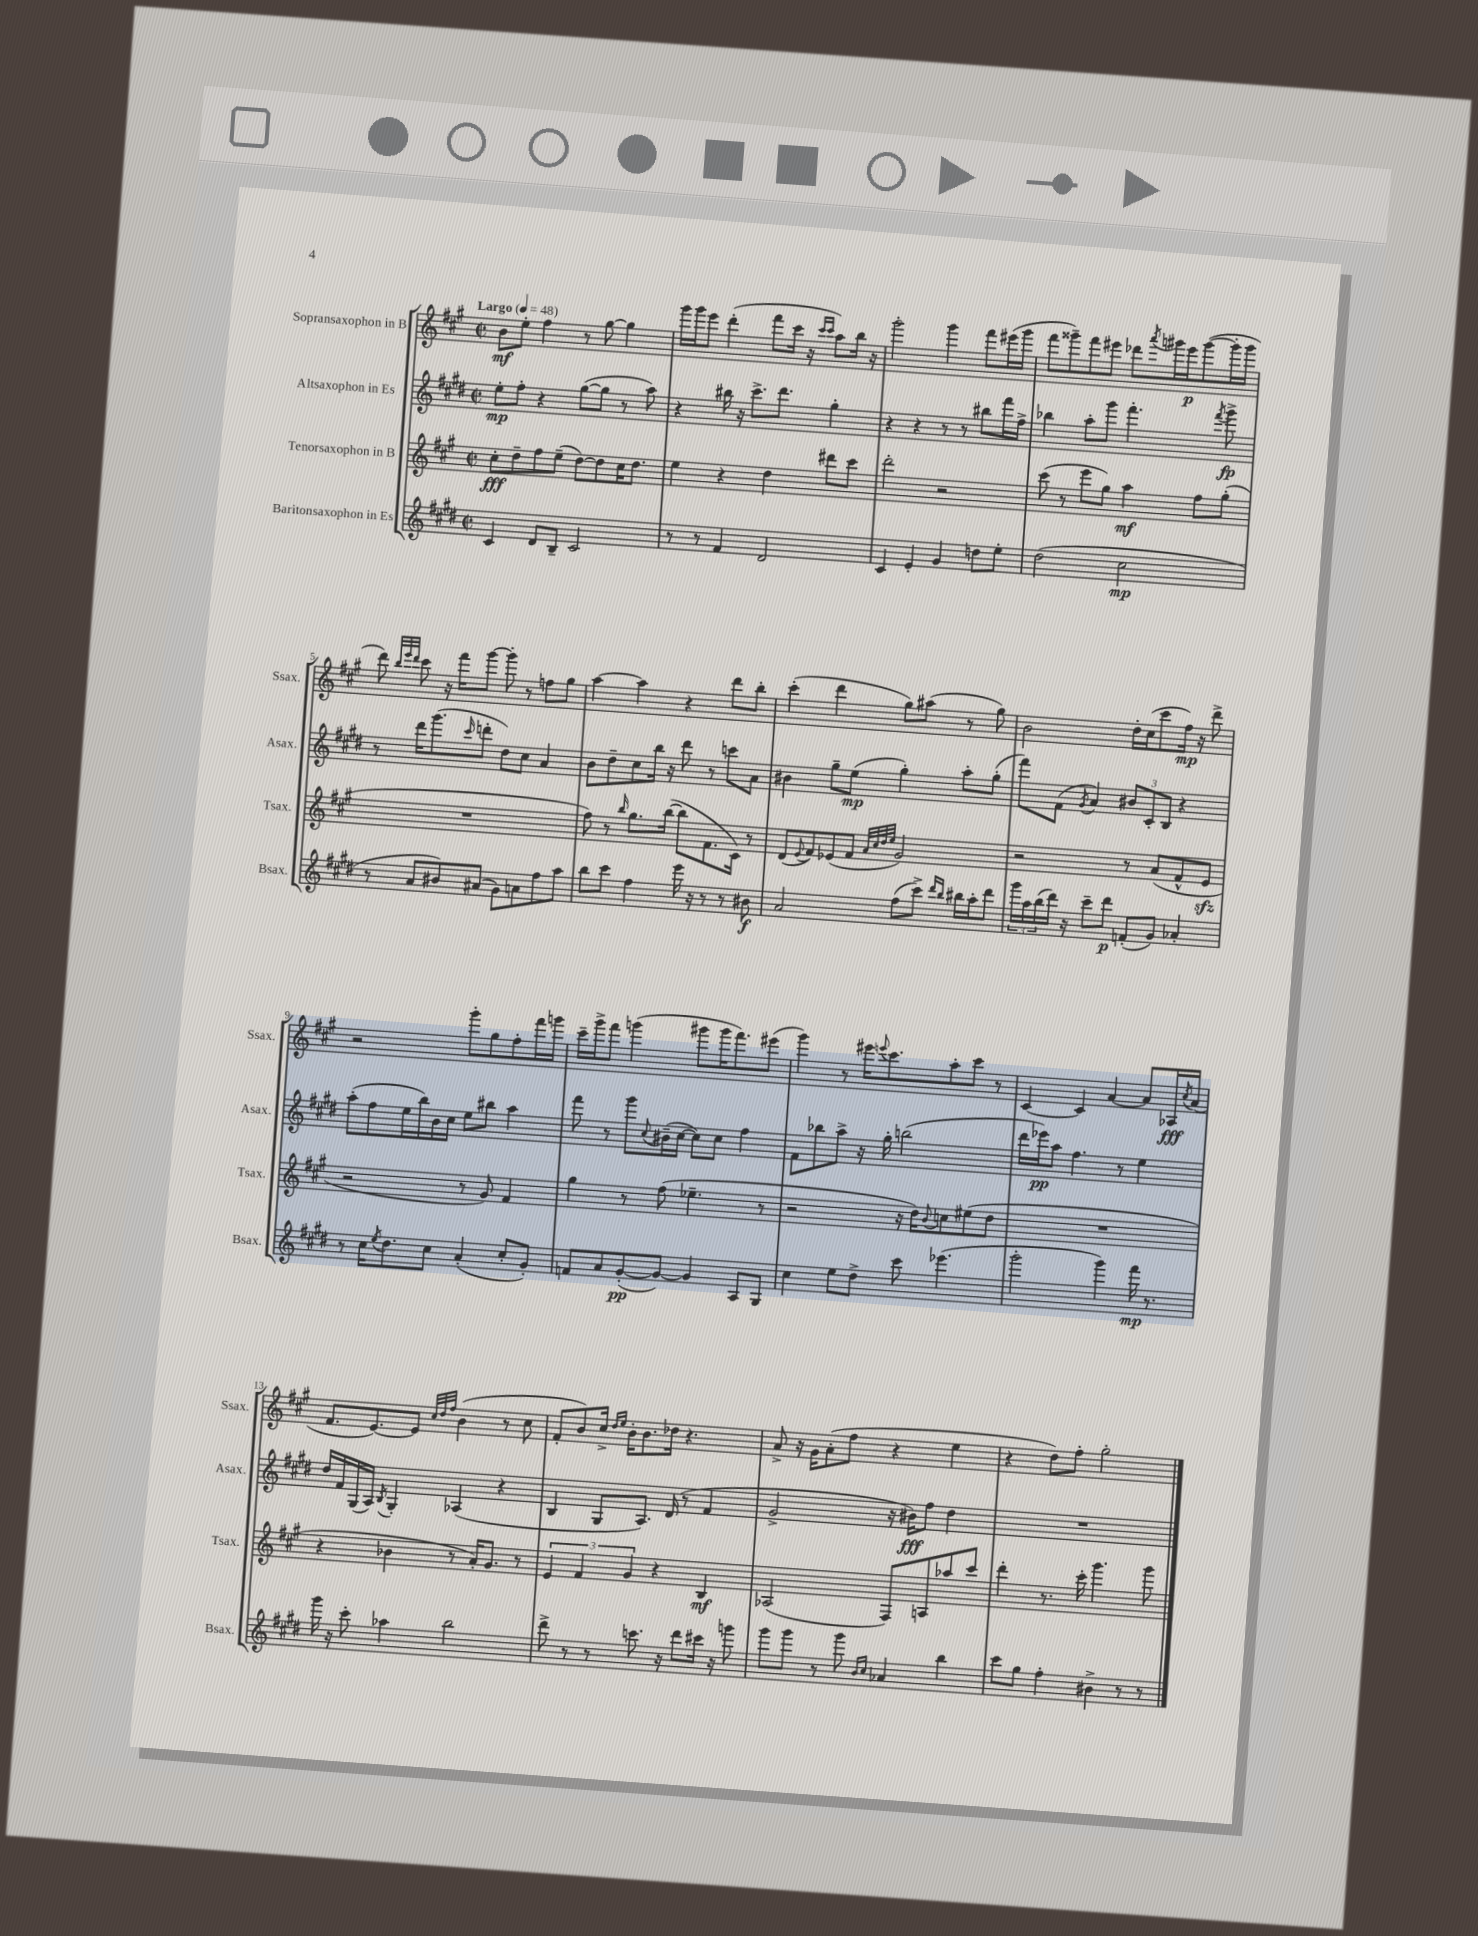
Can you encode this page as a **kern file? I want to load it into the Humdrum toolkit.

**kern	**dynam	**kern	**dynam	**kern	**dynam	**kern	**dynam
*part4	*part4	*part3	*part3	*part2	*part2	*part1	*part1
*staff4	*staff4	*staff3	*staff3	*staff2	*staff2	*staff1	*staff1
*I"Baritonsaxophon in Es	*	*I"Tenorsaxophon in B	*	*I"Altsaxophon in Es	*	*I"Sopransaxophon in B	*
*I'Bsax.	*	*I'Tsax.	*	*I'Asax.	*	*I'Ssax.	*
*clefG2	*	*clefG2	*	*clefG2	*	*clefG2	*
*k[f#c#g#d#]	*	*k[f#c#g#]	*	*k[f#c#g#d#]	*	*k[f#c#g#]	*
*M2/2	*	*M2/2	*	*M2/2	*	*M2/2	*
*met(c|)	*	*met(c|)	*	*met(c|)	*	*met(c|)	*
*MM48	*	*MM48	*	*MM48	*	*MM48	*
=1	=1	=1	=1	=1	=1	=1	=1
!	!	!	!	!	!	!LO:TX:a:B:t=Largo	!
4c#/	.	8cc#'\L	fff	8ee'\L	mp	8b\L	mf
.	.	8dd~\	.	8ff#'\J	.	8ee'\J	.
8d#/L	.	8ff#\	.	4r	.	4ff#\	.
8B~/J	.	(8ee~\J	.	.	.	.	.
2c#/	.	[8dd\L)	.	([8gg#\L	.	8r	.
.	.	8dd\]	.	8gg#\J]	.	[8gg#\	.
.	.	16cc#\K	.	8r	.	4gg#\]	.
.	.	8.dd\J	.	.	.	.	.
.	.	.	.	8aa\)	.	.	.
=2	=2	=2	=2	=2	=2	=2	=2
8r	.	4ee\	.	4r	.	16ggg#\LL	.
.	.	.	.	.	.	16ggg#\J	.
8r	.	.	.	.	.	8eee\J	.
4f#/	.	4r	.	16bb#X\	.	(4ddd'\	.
.	.	.	.	16r	.	.	.
.	.	.	.	8.ccc#^\L	.	.	.
2d#/	.	4dd\	.	.	.	8fff#\L	.
.	.	.	.	8.ddd#\J	.	.	.
.	.	.	.	.	.	16ccc#\Jk	.
.	.	.	.	.	.	16r	.
.	.	.	.	.	.	16qqccc#/LL	.
.	.	.	.	.	.	16qqccc#/JJ	.
.	.	8ddd#X\L	.	4gg#'\	.	8aa\L)	.
.	.	8ccc#\J	.	.	.	16bb\Jk	.
.	.	.	.	.	.	16r	.
=3	=3	=3	=3	=3	=3	=3	=3
4c#/	.	2ddd'\	.	4r	.	2ggg#'\	.
4e'/	.	.	.	4r	.	.	.
4g#/	.	2r	.	8r	.	4ggg#\	.
.	.	.	.	8r	.	.	.
8ddn\L	.	.	.	8bb#X\L	.	8fff#\L	.
8ee'\J	.	.	.	16fff#\L	.	(16eee#X\L	.
.	.	.	.	16ff#^\JJ	.	16ggg#\JJ	.
=4	=4	=4	=4	=4	=4	=4	=4
(2dd#\	.	(8ccc#\	.	4bb-X\	.	8fff#\L	.
.	.	8r	.	.	.	8ggg##X~\)	.
.	.	8eee\L	.	8aa'\L	.	8fff#\	.
.	.	8gg#\J)	.	8ggg#\J	.	8eee#X\J	.
2cc#\	mp	4aa\	mf	4.fff#'\	.	8ddd-X\L	.
.	.	.	.	.	.	8qaaa/	.
.	.	.	.	.	.	16ggg#X\L	.
.	.	.	.	.	.	16eee#\J	p
.	.	8ff#\L	.	.	.	([8ggg#\	.
.	.	.	.	8qfff#/	.	.	.
.	.	(8gg#'\J	.	8ggg#^\	fp	16ggg#'\L]	.
.	.	.	.	.	.	16ggg#\JJ	.
!!LO:LB:g=z
=5	=5	=5	=5	=5	=5	=5	=5
8r	.	1r	.	8r	.	8ddd\)	.
.	.	.	.	.	.	32qqbb/LLL	.
.	.	.	.	.	.	32qqeee/	.
.	.	.	.	.	.	32qqddd/JJJ	.
8a/L	.	.	.	16ddd#\KL	.	8ccc#\	.
.	.	.	.	(8.ggg#\	.	.	.
8b#X/)	.	.	.	.	.	16r	.
.	.	.	.	.	.	16fff#\KL	.
.	.	.	.	16qqccc#/	.	.	.
(8a#X/J	.	.	.	8dddn'\J	.	[8ggg#\J	.
8g#\L)	.	.	.	8dd#\L)	.	8ggg#'\]	.
8an\	.	.	.	8cc#\J	.	8r	.
8ff#\	.	.	.	4a/	.	8ffn\L	.
8aa\J	.	.	.	.	.	8gg#\J	.
=6	=6	=6	=6	=6	=6	=6	=6
8bb\L	.	8ff#\)	.	8b\L	.	[4aa\	.
8ccc#\J	.	8r	.	8dd#~\	.	.	.
.	.	16qqbb/	.	.	.	.	.
4ff#\	.	8.gg#\L	.	8cc#\	.	4aa\]	.
.	.	.	.	16bb\Jk	.	.	.
.	.	([16bb\Jk	.	16r	.	.	.
16eee\	.	8bb\L]	.	8ddd#\	.	4r	.
16r	.	.	.	.	.	.	.
8r	.	8.f#\	.	8r	.	.	.
8r	.	.	.	8cccn\L	.	8ddd\L	.
.	.	16c#\Jk)	.	.	.	.	.
8b#X\	f	8r	.	8a\J	.	8bb'\J	.
=7	=7	=7	=7	=7	=7	=7	=7
2a/	.	(8d/L	.	4b#X\	.	(4ccc#'\	.
.	.	8qqe/	.	.	.	.	.
.	.	8f#/)	.	.	.	.	.
.	.	(8e-X/	.	8gg#~\L	.	4ddd\	.
.	.	8f#/J	.	(8ee\J	mp	.	.
.	.	32qqa/LLL	.	.	.	.	.
.	.	32qqcc#/	.	.	.	.	.
.	.	32qqdd/	.	.	.	.	.
.	.	32qqee/JJJ	.	.	.	.	.
(8ff#\L	.	2g#/)	.	4gg#'\)	.	8gg#\L)	.
8ccc#^\J)	.	.	.	.	.	(8aa#X\J	.
16qqddd#/LL	.	.	.	.	.	.	.
16qqbb/JJ	.	.	.	.	.	.	.
16bb#X\LL	.	.	.	8aa'\L	.	8r	.
16aa'\J	.	.	.	.	.	.	.
8ddd#\J	.	.	.	(8gg#'\J	.	8gg#\)	.
=8	=8	=8	=8	=8	=8	=8	=8
24ggg#\LL	.	2r	.	8fff#\L)	.	2b\	.
24aa\	.	.	.	.	.	.	.
(24bb\	.	.	.	.	.	.	.
16ddd#\JJ)	.	.	.	(8f#\J	.	.	.
16r	.	.	.	.	.	.	.
.	.	.	.	8qg#/	.	.	.
8ccc#~\L	.	.	.	4a/)	.	.	.
8ddd#\J	p	.	.	.	.	.	.
(8fn'/L	.	8r	.	12b#X/L	.	16dd'\LL	.
.	.	.	.	.	.	(16cc#\J	.
.	.	.	.	12c#'/	.	.	.
8g#/J)	.	(8a/L	.	.	.	8ccc#\	.
.	.	.	.	12B/J	.	.	.
4a-X'/	.	8f#^^/	.	4r	.	16ff#\Jk)	mp
.	.	.	.	.	.	16r	.
.	.	8ezz/J	.	.	.	8ddd^\	.
!!LO:LB:g=z
=9	=9	=9	=9	=9	=9	=9	=9
8r	.	2r	.	(8aa'\L	.	2r	.
16cc#\KL	.	.	.	8ff#\	.	.	.
8qee/	.	.	.	.	.	.	.
8.dd#\	.	.	.	.	.	.	.
.	.	.	.	16ee\L	.	.	.
.	.	.	.	16bb\)	.	.	.
8cc#\J	.	.	.	16b\	.	.	.
.	.	.	.	16cc#\JJ	.	.	.
(4a'/	.	8r	.	8ee\L	.	8ggg#'\L	.
.	.	8g#/)	.	8bb#X\J	.	8gg#\	.
8cc#'/L	.	4f#/	.	4aa\	.	8ff#'\	.
8g#'/J)	.	.	.	.	.	16fff#\L	.
.	.	.	.	.	.	16gggn\JJ	.
=10	=10	=10	=10	=10	=10	=10	=10
8fn/L	.	4gg#\	.	8fff#\	.	16ccc#~\LL	.
.	.	.	.	.	.	16ggg#^\J	.
8a/	.	.	.	8r	.	8fff#\J	.
([8g#'/	pp	8r	.	8ggg#\L	.	(4gggn\	.
.	.	.	.	8qqcc#/	.	.	.
8g#/J_)	.	(8ff#\	.	(16b#X~\L	.	.	.
.	.	.	.	[16cc#\JJ	.	.	.
4g#/]	.	4.ee-X~\	.	8cc#\L])	.	8ggg#X\L	.
.	.	.	.	8cc#\J	.	16ggg#\K	.
.	.	.	.	.	.	8.fff#\)	.
8A/L	.	.	.	4ff#\	.	.	.
8G#/J	.	8r	.	.	.	(8eee#X\J	.
=11	=11	=11	=11	=11	=11	=11	=11
4cc#\	.	2r	.	8f#\L	.	4ggg#\)	.
.	.	.	.	8bb-X\	.	.	.
8ee\L	.	.	.	8aa^\J	.	8r	.
8dd#^\J	.	.	.	16r	.	16eee#X\KL	.
.	.	.	.	.	.	8qqeeen/	.
.	.	.	.	16gg#'\	.	8.ccc#\	.
8ccc#\	.	16r	.	(2bbn\	.	.	.
.	.	16dd\KL)	.	.	.	.	.
.	.	8qqb/	.	.	.	.	.
(4.eee-X\	.	8ccn\	.	.	.	8aa'\	.
.	.	(8ee#X\	.	.	.	8ccc#\J	.
.	.	8dd\J	.	.	.	8r	.
=12	=12	=12	=12	=12	=12	=12	=12
2ggg#'\	.	1r	.	16ddd#\LL	.	[4c#/	.
.	.	.	.	16eee-X\J)	pp	.	.
.	.	.	.	8aa\J	.	.	.
.	.	.	.	4.ff#\	.	4c#/]	.
4ggg#\)	.	.	.	.	.	[4a/	.
.	.	.	.	8r	.	.	.
16fff#\	mp	.	.	4ee\	.	8a/L]	.
8.r	.	.	.	.	.	.	.
.	.	.	.	.	.	16A-X/L	fff
.	.	.	.	.	.	8qcc#/	.
.	.	.	.	.	.	(16a/JJ	.
!!LO:LB:g=z
=13	=13	=13	=13	=13	=13	=13	=13
16ggg#\	.	4r	.	16dd#/LL	.	8.f#/L	.
16r	.	.	.	16f#/	.	.	.
8ccc#'\	.	.	.	(16G#/	.	.	.
.	.	.	.	16A/JJ)	.	[8.e/)	.
.	.	.	.	8qB/	.	.	.
4aa-X\	.	4b-X\	.	4G#'/	.	.	.
.	.	.	.	.	.	8e/J]	.
.	.	.	.	.	.	32qqcc#/LLL	.
.	.	.	.	.	.	32qqdd/	.
.	.	.	.	.	.	32qqff#/JJJ	.
2bb\	.	8r	.	(4A-X/	.	(4b\	.
.	.	16a'/KL)	.	.	.	.	.
.	.	8.g#/J	.	.	.	.	.
.	.	.	.	4r	.	8r	.
.	.	8r	.	.	.	8cc#\	.
=14	=14	=14	=14	=14	=14	=14	=14
8ddd#^\	.	6e/	.	4B/	.	8f#'/L	.
8r	.	.	.	.	.	8b/)	.
.	.	6f#/	.	.	.	.	.
8r	.	.	.	8G#/L	.	16cc#^/Jk	.
.	.	.	.	.	.	16qqdd/LL	.
.	.	.	.	.	.	16qqee/JJ	.
.	.	.	.	.	.	16b'\KL	.
.	.	6g#/	.	.	.	.	.
8.cccn\	.	.	.	8.A/J)	.	8.b\	.
.	.	4r	.	.	.	.	.
16r	.	.	.	(16d#/	.	16dd-X\Jk	.
8ddd#\L	.	.	.	8r	.	4.r	.
16ccc#X\Jk	.	4B/	mf	4f#/	.	.	.
16r	.	.	.	.	.	.	.
8gggn\	.	.	.	.	.	.	.
=15	=15	=15	=15	=15	=15	=15	=15
8ggg#\L	.	(2A-X/	.	2g#^/	.	8a^/	.
8ggg#\J	.	.	.	.	.	16r	.
.	.	.	.	.	.	16g#\KL	.
8r	.	.	.	.	.	(8a'\	.
8ggg#\	.	.	.	.	.	8ff#\J	.
16qqb/LL	.	.	.	.	.	.	.
16qqcc#/JJ	.	.	.	.	.	.	.
4a-X/	.	8F#/L)	.	16r	.	4r	.
.	.	.	.	16b#X\KL)	fff	.	.
.	.	8An/	.	8ff#\J	.	.	.
4bb\	.	8aa-X/	.	4dd#\	.	4ee\	.
.	.	8ccc#/J	.	.	.	.	.
=16	=16	=16	=16	=16	=16	=16	=16
8ccc#\L	.	4ddd'\	.	1r	.	4r	.
8gg#\J	.	.	.	.	.	.	.
4ff#'\	.	8.r	.	.	.	8dd\L)	.
.	.	.	.	.	.	8ff#'\J	.
.	.	16ccc#'\	.	.	.	.	.
4b#X^\	.	4.ggg#\	.	.	.	2gg#'\	.
8r	.	.	.	.	.	.	.
8r	.	8ggg#\	.	.	.	.	.
==	==	==	==	==	==	==	==
*-	*-	*-	*-	*-	*-	*-	*-
